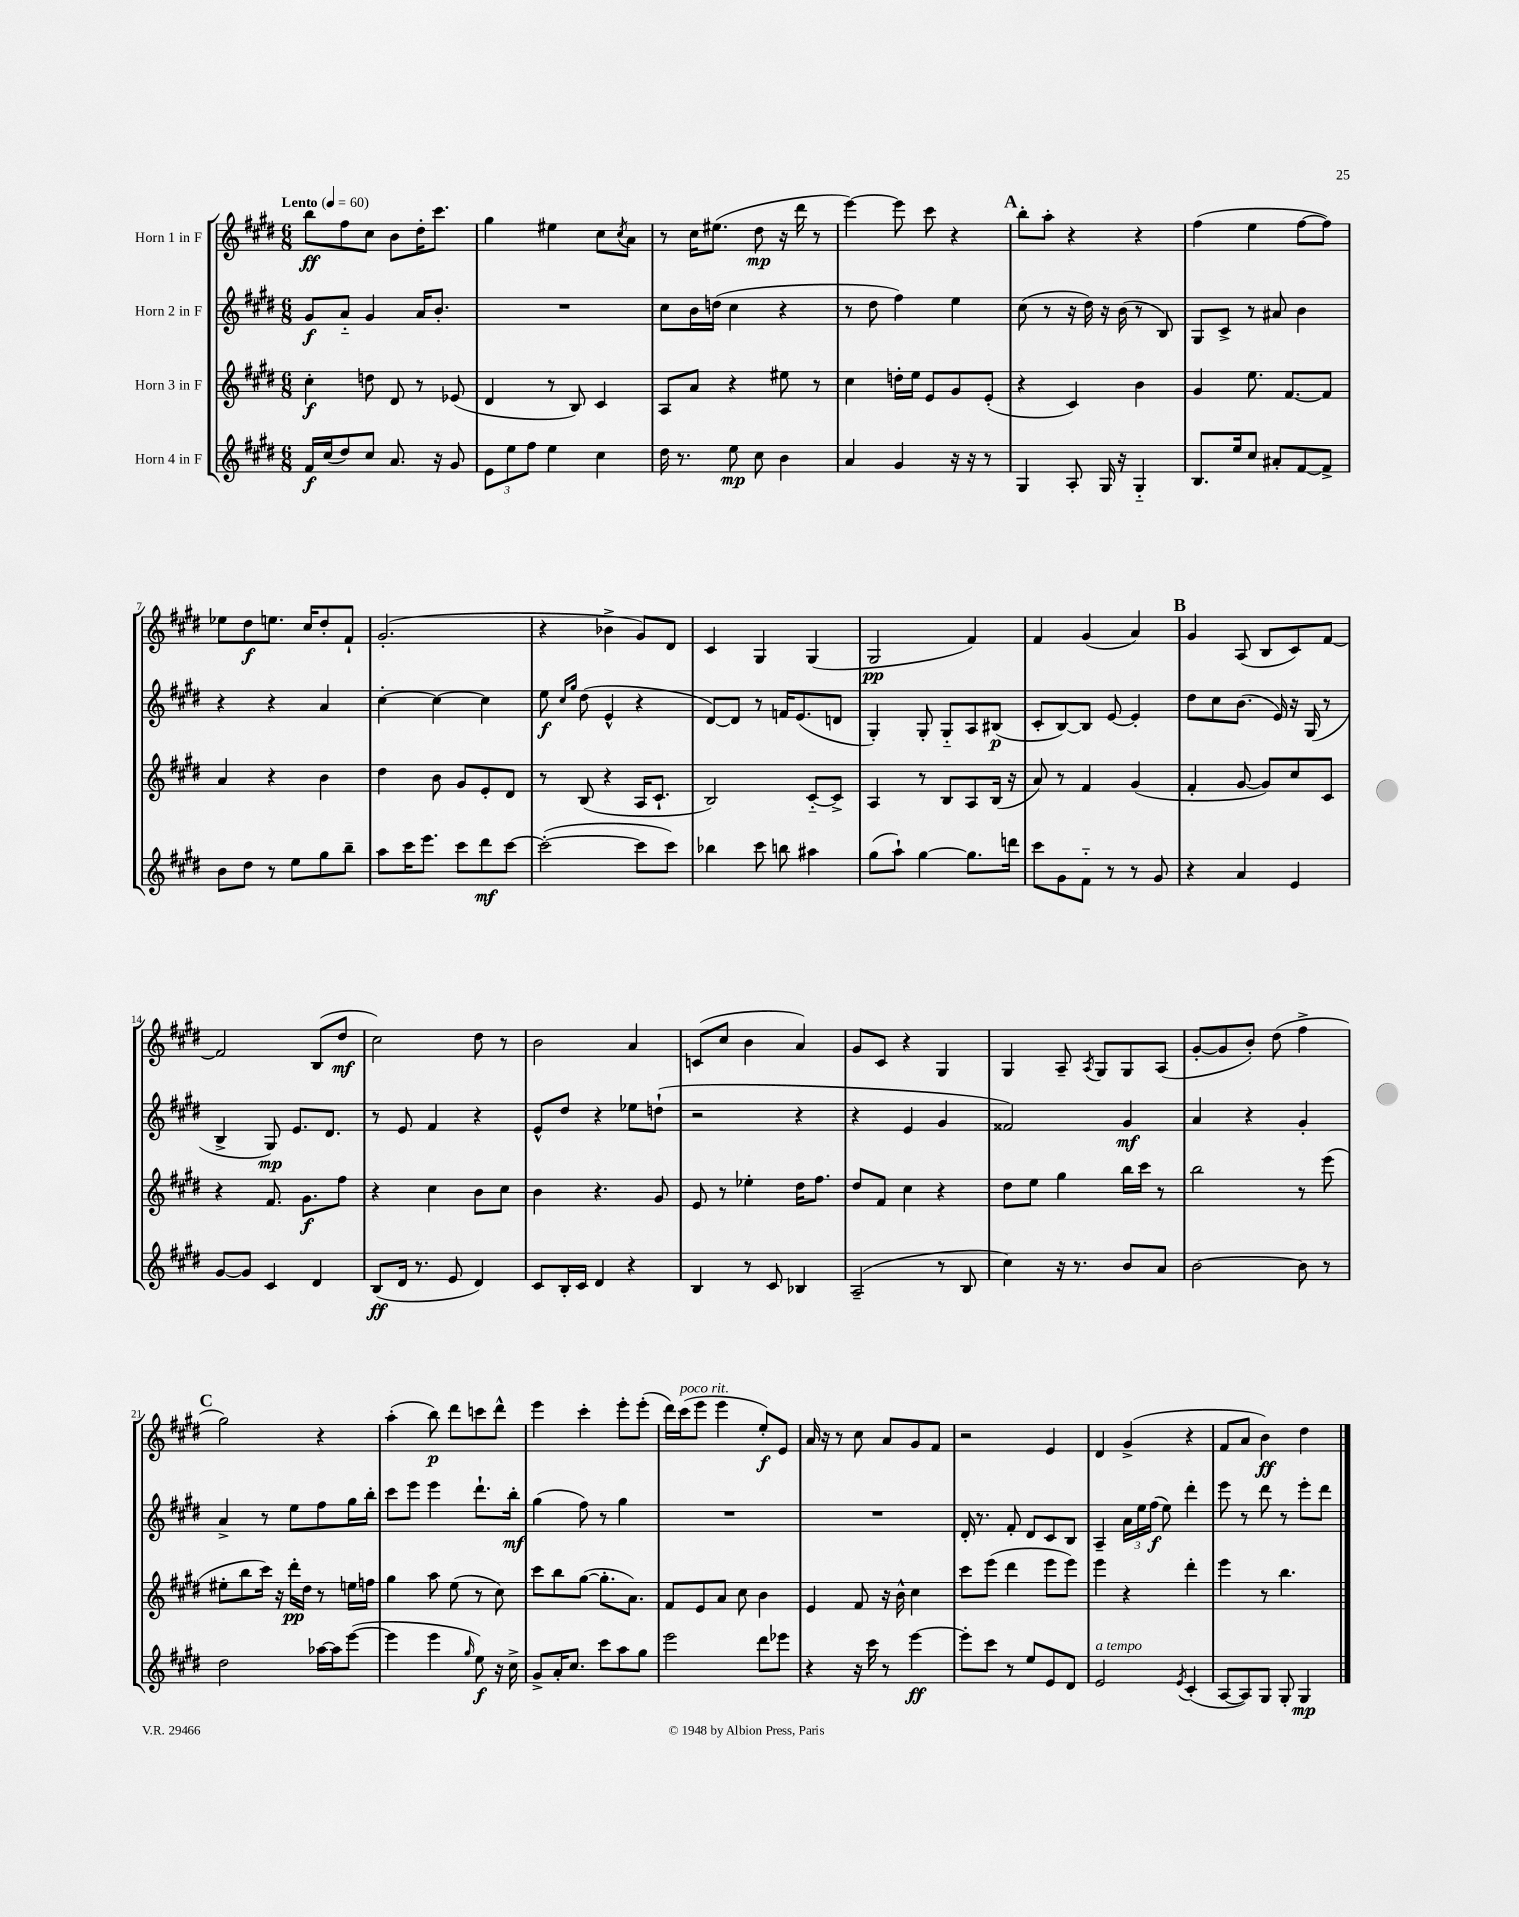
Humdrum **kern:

**kern	**kern	**kern	**kern
*staff4	*staff3	*staff2	*staff1
*clefG2	*clefG2	*clefG2	*clefG2
*k[f#c#g#d#]	*k[f#c#g#d#]	*k[f#c#g#d#]	*k[f#c#g#d#]
*M6/8	*M6/8	*M6/8	*M6/8
*MM60	*MM60	*MM60	*MM60
16f#/LL	4cc#'\	8g#/L	8bb\L
(16cc#/J	.	.	.
8dd#/)	.	8a'~/J	8ff#\
8cc#/J	8dd\	4g#/	8cc#\J
8.a/	8d#/	.	8b\L
.	8r	16a/LK	16dd#'\K
16r	.	8.b'/J	8.ccc#\J
8g#/	(8e-/	.	.
=	=	=	=
12e\L	4d#/	2.r	4gg#\
12ee\	.	.	.
12ff#\J	.	.	.
4ee\	8r	.	4ee#\
.	8B/)	.	.
4cc#\	4c#/	.	8cc#\L
.	.	.	8qcc#/
.	.	.	8a\J
=	=	=	=
16dd#\	8A/L	8cc#\L	8r
8.r	.	.	.
.	8a/J	16b\L	16cc#\LK
.	.	(16dd\JJ	(8.ee#\J
8ee\	4r	4cc#\	.
8cc#\	.	.	8dd#\
4b\	8ee#\	4r	16r
.	.	.	16ddd#\
.	8r	.	8r
=	=	=	=
4a/	4cc#\	8r	[4eee\)
.	.	8dd#\	.
4g#/	16dd'\LL	4ff#\)	8eee\]
.	16ee\JJ	.	.
.	8e/L	.	8ccc#\
16r	8g#/	4ee\	4r
16r	.	.	.
8r	(8e'/J	.	.
=	=	=	=
4G#/	4r	(8cc#\	8bb'\L
.	.	8r	8aa'\J
8A'/	4c#/)	16r	4r
.	.	16dd#\)	.
16G#/	.	16r	.
16r	.	(16b\	.
4G#'~/	4b\	8r	4r
.	.	8B/)	.
=	=	=	=
8.B/L	4g#/	8G#/L	(4ff#\
.	.	8c#^/J	.
16ee/k	.	.	.
8cc#/J	8.ee\	8r	4ee\
8a#'/L	.	8a#/	.
.	[8.f#/L	.	.
[8f#/	.	4b\	[8ff#\L
8f#^/]J	8f#/]J	.	8ff#\]J)
=	=	=	=
8b\L	4a/	4r	8ee-\L
8dd#\J	.	.	8dd#\
8r	4r	4r	8.ee\J
8ee\L	.	.	.
.	.	.	16cc#/LK
8gg#\	4b\	4a/	8dd#'/
8bb~\J	.	.	8f#`/J
=	=	=	=
8aa\L	4dd#\	[4cc#'\	(2.g#'/
16ccc#\K	.	.	.
8.eee\J	.	.	.
.	8b\	4cc#\_	.
8ccc#\L	8g#/L	.	.
8ddd#\	8e'/	4cc#\]	.
[8ccc#\J	8d#/J	.	.
=	=	=	=
(2ccc#'\_	8r	8ee\	4r
.	.	16qqcc#/LL	.
.	.	16qqgg#/JJ	.
.	(8B/	(8dd#\	.
.	4r	4e^^/	4b-^\
8ccc#\]L	16A/LK	4r	8g#/L)
.	8.c#`/J	.	.
8ccc#\J)	.	.	8d#/J
=	=	=	=
4bb-\	2B/)	[8d#/L)	4c#/
.	.	8d#/]J	.
8ccc#\	.	8r	4G#/
8bb\	.	16f/LK	.
.	.	(8.e/	.
4aa#\	[8c#'~/L	.	(4G#/
.	8c#^/]J	8d/J	.
=	=	=	=
(8gg#\L	4A/	4G#'/)	2G#/
8aa`\J)	.	.	.
[4gg#\	8r	8G#'/	.
.	8B/L	8G#'~/L	.
8.gg#\]L	8A/	8A/	4f#/)
.	(16B/Jk	(8B#/J	.
16ddd\Jk	16r	.	.
=	=	=	=
8ccc#\L	8a/)	8c#'/L	4f#/
8g#\	8r	[8B/)	.
8f#'~\J	4f#/	8B/]J	(4g#/
8r	.	[8e/	.
8r	(4g#/	4e'/]	4a/)
8g#/	.	.	.
=	=	=	=
4r	4f#'/	8dd#\L	4g#/
.	.	8cc#\	.
4a/	[8g#/	(8.b\J	(8A/
.	8g#/]L)	.	8B/L
.	.	16e/)	.
4e/	8cc#/	16r	8c#/)
.	.	(16G#/	.
.	8c#/J	8r	[8f#/J
=	=	=	=
[8g#/L	4r	4B^/	2f#/]
8g#/]J	.	.	.
4c#/	8.f#/	8G#/)	.
.	.	8.e/L	.
.	8.g#\L	.	.
4d#/	.	.	(8B/L
.	.	8.d#/J	.
.	8ff#\J	.	8dd#/J
=	=	=	=
(8B/L	4r	8r	2cc#\)
16d#/Jk	.	8e/	.
8.r	.	.	.
.	4cc#\	4f#/	.
8e/	.	.	.
4d#/)	8b\L	4r	8dd#\
.	8cc#\J	.	8r
=	=	=	=
8c#/L	4b\	8e^^/L	2b\
16B'/L	.	8dd#/J	.
16c#/JJ	.	.	.
4d#/	4.r	4r	.
4r	.	8ee-\L	4a/
.	8g#/	(8dd`\J	.
=	=	=	=
4B/	8e/	2r	(8c/L
.	8r	.	8cc#/J
8r	4ee-'\	.	4b\
8c#/	.	.	.
4B-/	16dd#\LK	4r	4a/)
.	8.ff#\J	.	.
=	=	=	=
(2A~/	8dd#/L	4r	8g#/L
.	8f#/J	.	8c#/J
.	4cc#\	4e/	4r
8r	4r	4g#/	4G#/
8B/	.	.	.
=	=	=	=
4cc#\)	8dd#\L	2f##/)	4G#/
.	8ee\J	.	.
16r	4gg#\	.	8A~/
8.r	.	.	.
.	.	.	8qA/
.	.	.	8G#/L
8b/L	16bb\LL	4g#/	8G#/
.	16ccc#\JJ	.	.
8a/J	8r	.	(8A/J
=	=	=	=
[2b\	2bb\	4a/	[8g#'/L
.	.	.	8g#/]
.	.	4r	8b'/J)
.	.	.	(8dd#\
8b\]	8r	4g#'/	4ff#^\
8r	(8eee\	.	.
=	=	=	=
2dd#\	8ee#'\L	4a^/	2gg#\)
.	8bb\	.	.
.	16ccc#\Jk)	8r	.
.	16r	.	.
.	16ddd#'\LL	8ee\L	.
.	16dd#\JJ	.	.
[16aa-\LL	8r	8ff#\	4r
16aa-\]J	.	.	.
([8eee\J	16ee\LL	16gg#\L	.
.	16ff\JJ	16bb'\JJ	.
=	=	=	=
4eee\]	4gg#\	8ccc#\L	(4aa'\
.	.	8eee\J	.
4eee\	8aa\	4eee\	8bb\)
.	(8ee\	.	8ddd#\L
16qqgg#/	.	.	.
8ee\)	8r	8.ddd#`\L	8ccc\
16r	8cc#\)	.	8ddd#^^\J
16cc#^\	.	16bb'\Jk	.
=	=	=	=
8g#^/L	8ccc#\L	(4gg#\	4eee\
16a'/K	8bb\	.	.
8.cc#/J	.	.	.
.	([8gg#\J	8ff#\)	4ccc#'\
8ccc#\L	8.gg#'\]L	8r	.
8aa\	.	4gg#\	8eee'\L
.	8.a\J)	.	.
8gg#\J	.	.	(8eee'\J
=	=	=	=
2eee\	8f#/L	2.r	16ddd#\LL)
.	.	.	(16ccc#\J
.	8e/	.	8eee\J
.	8a/J	.	4eee\
.	8cc#\	.	.
8ddd#\L	4b\	.	8ee'/L)
8eee-\J	.	.	8e/J
=	=	=	=
4r	4e/	2.r	16a/
.	.	.	16r
.	.	.	8r
16r	8f#/	.	8cc#\
16ccc#\	.	.	.
8r	16r	.	8a/L
.	16b^^\	.	.
[4eee\	4cc#\	.	8g#/
.	.	.	8f#/J
=	=	=	=
8eee'\]L	8ccc#\L	16d#'/	2r
.	.	8.r	.
8ccc#\J	(8eee\J	.	.
8r	4ddd#\	8f#'/	.
8ee/L	.	8d#/L	.
8e/	8eee\L	8c#/	4e/
8d#/J	8eee\J)	8B/J	.
=	=	=	=
2e/	4eee\	4A~/	4d#/
.	4r	24a\LL	(4g#^/
.	.	24ee\	.
.	.	(24ff#\JJ	.
.	.	8ee\)	.
8qe/	.	.	.
(4c#'/	4ddd#'\	4ddd#'\	4r
=	=	=	=
[8A/L	4eee\	8eee\	8f#/L
8A/])	.	8r	8a/J
8G#/J	8r	8ddd#\	4b\)
8G#'/	4.bb\	8r	.
4G#/	.	8eee'\L	4dd#\
.	.	8ddd#\J	.
==	==	==	==
*-	*-	*-	*-
